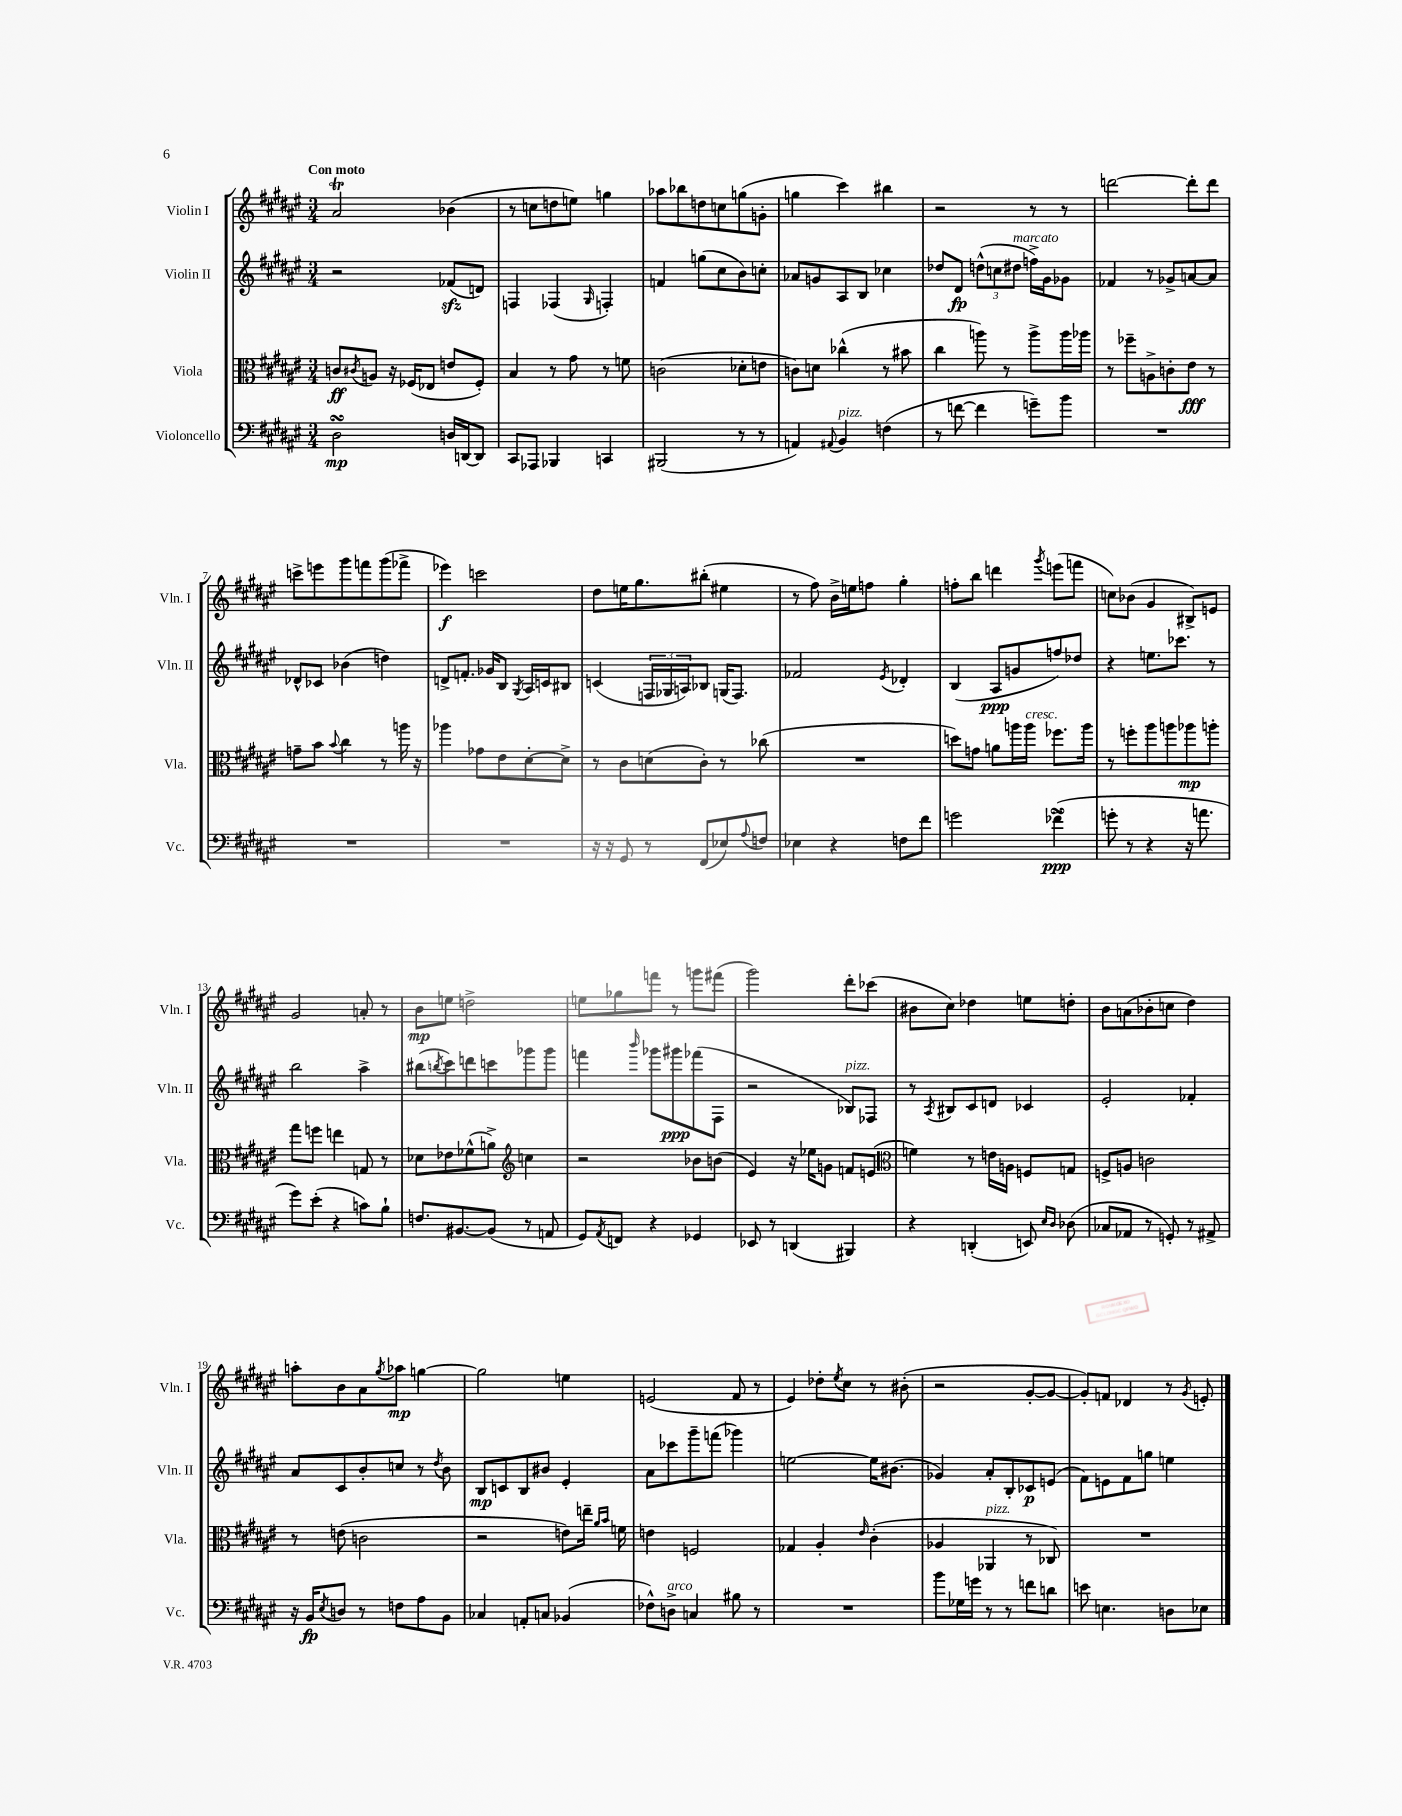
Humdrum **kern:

**kern	**kern	**kern	**kern
*staff4	*staff3	*staff2	*staff1
*clefF4	*clefC3	*clefG2	*clefG2
*k[f#c#g#d#a#e#]	*k[f#c#g#d#a#e#]	*k[f#c#g#d#a#e#]	*k[f#c#g#d#a#e#]
*M3/4	*M3/4	*M3/4	*M3/4
2D#\	8c/L	2r	2a#/
.	8qc#/	.	.
.	8A/J	.	.
.	16r	.	.
.	(16F-/LK	.	.
.	8E-/J	.	.
16D/LL	8e/L	(8f-/L	(4b-\
[16DD/J	.	.	.
8DD/]J	8F-'/J)	8d/J)	.
=	=	=	=
8CC#/L	4B/	4F/	8r
8AAA-/J	.	.	8cc\L
4BBB-/	8r	(4F-/	8dd\
.	8g#\	.	8ee\J)
.	.	16qqG#/	.
4CC/	8r	4F'/)	4gg\
.	8f\	.	.
=	=	=	=
(2BBB#/	(2c\	4f/	8aa-\L
.	.	.	8bb-\
.	.	(8gg\L	8dd\
.	.	8cc#\	8cc\
8r	8d-'\L	8b\)	(8gg\
8r	8e\J	8cc'\J	8g'\J
=	=	=	=
4AA/)	8c\L)	8a-/L	4gg\
.	8d\J	8g/	.
8qqAA#/	.	.	.
4BB/	(4cc-^^\	8A#/	4ccc#\)
.	.	8B/J	.
(4F\	8r	4cc-\	4bb#\
.	8b#\	.	.
=	=	=	=
8r	4cc#\	8dd-/L	2r
[8f\	.	8d#/J	.
4f\]	8aa\)	(12dd^^\L	.
.	.	12cc\	.
.	8r	.	.
.	.	12dd#\J	.
8g~\L)	8aa^\L	16ff^\LL)	8r
.	.	16g#\J	.
8b\J	16aa\L	8g-\J	8r
.	16aa-\JJ	.	.
=	=	=	=
2.r	8r	4f-/	[2ddd\
.	8ff-~\L	.	.
.	8A^\	8r	.
.	8c'\	8g-^/L	.
.	8e#\J	[8a/	8ddd'\]L
.	8r	8a/]J	8ddd\J
=	=	=	=
2.r	8g~\L	8d-^^/L	8ccc^\L
.	8b\J	8c-/J	8eee\
.	8qqb/	.	.
.	4cc#\	(4b-\	8ggg#\
.	.	.	8fff\
.	8r	4dd\)	(8ggg#\
.	16aa\	.	8fff-^\J
.	16r	.	.
=	=	=	=
2.r	4aa-\	8d^/L	4eee-\)
.	.	8.f'/J	.
.	8g-\L	.	2ccc\
.	.	16g-/LK	.
.	8e#\	8B/J	.
.	.	8qG#/	.
.	[8d#'\	16A#/LL	.
.	.	16c/J	.
.	8d#^\]J	8B#/J	.
=	=	=	=
16r	8r	(4c/	8dd#\L
16r	.	.	.
8GG#/	8c#\L	.	16ee\K
.	.	.	8.gg#\
8r	(8d\	24F/LL	.
.	.	24G-/	.
.	.	24A/J)	.
(8FF#/L	8c#'\J)	8B-/J	(8bb#'\J
8E-/)	8r	(16G/LK	4ee#\
.	.	8.F/J)	.
8qqA#/	.	.	.
8F/J	(8cc-\	.	.
=	=	=	=
4E-\	2.r	2f-/	8r
.	.	.	8ff#\)
4r	.	.	16b^\LL
.	.	.	16ee\J
.	.	.	8ff\J
.	.	8qe#/	.
8F\L	.	4d-'/	4gg#'\
8f#\J	.	.	.
=	=	=	=
2g\	8dd\L)	(4B/	8ff'\L
.	8g\J	.	8bb\J
.	8a\L	8A#/L	4ddd\
.	16aa\L	8g/	.
.	16aa\JJ	.	.
.	.	.	8qggg#/
(4f-^\	8.ff-\L	8ff/)	(8eee\L
.	.	8dd-/J	8fff\J
.	16aa\Jk	.	.
=	=	=	=
8g'\	8r	4r	8cc\L)
8r	8ff'\L	.	(8b-\J
4r	8aa#\	8.ee\L	4g#/
.	8aa\	.	.
.	.	8.ccc-\J	.
16r	8aa-\	.	8B#^/L)
8.a\	.	.	.
.	8aa'\J	8r	8e/J
=	=	=	=
8g#\L)	8gg#\L	2bb\	2g#/
(8e#'\J	8ff\J	.	.
4r	4ee\	.	.
8c\L)	8G/	4aa#^\	8a'/
8B`\J	8r	.	8r
=	=	=	=
8.F/L	8d-\L	(8bb#\L	8b\L
.	.	8qbb/	.
.	8e-\	8ccc#\)	8ee\J
[8.BB#/	.	.	.
.	(8f-^^\	8ddd\	2dd^\
(8BB#/]J	8a^\J)	8ccc\	.
*	*clefG2	*	*
8r	4cc\	8ggg-\	.
8AA/	.	8ggg-\J	.
=	=	=	=
8GG#/L)	2r	4fff\	8ee\L
8qAA#/	.	.	.
8FF/J	.	.	8gg-\
.	.	16qqbbb/	.
4r	.	8ggg-\L	8fff\J
.	.	8ggg#\	8r
4GG-/	8b-\L	(8fff-\	8ggg\L
.	(8b\J	8F#\J	(8fff#\J
=	=	=	=
8EE-/	4e#/)	2r	2ggg#\)
8r	.	.	.
(4DD/	16r	.	.
.	16ee-\LK	.	.
.	8g\J	.	.
4BBB#/)	8f/L	8B-/L)	8ddd#'\L
.	(8e/J	8F-/J	(8ccc-\J
=	=	=	=
*	*clefC3	*	*
4r	4f\)	8r	8b#\L
.	.	8qA#/	.
.	.	8B#/L	8cc#\J)
(4DD'/	8r	8c#/	4dd-\
.	16e\LL	8d/J	.
.	16A\JJ	.	.
8EE/)	8F/L	4c-/	8ee\L
16qqE#/LL	.	.	.
16qqD#/JJ	.	.	.
(8D-\	8G/J	.	8dd'\J
=	=	=	=
8C-/L	8F^/L	2e#'/	8b\L
8AA-/J	8A/J	.	(8a\
8r	2c\	.	8b-'\
8GG'/)	.	.	8cc\J
8r	.	4f-'/	4dd#\)
8AA#^/	.	.	.
=	=	=	=
16r	8r	8a#/L	8aa'\L
16BB/LK	.	.	.
8qE#/	.	.	.
8D/J	(8e\	8c#/	8b\
8r	2c\	8b'/	8a#\
.	.	.	8qgg#/
8F\L	.	8cc/J	8aa-\J
8A#\	.	8r	[4gg\
.	.	8qdd#/	.
8BB\J	.	8b\	.
=	=	=	=
4C-/	2r	8B/L	2gg\]
.	.	8c/	.
8AA'/L	.	8B/	.
8C/J	.	8b#/J	.
(4BB-/	8e\L)	4e#'/	4ee\
.	16ee~\Jk	.	.
.	16qqa#/LL	.	.
.	16qqb/JJ	.	.
.	16f\	.	.
=	=	=	=
8F-^^\L)	4e\	8a#\L	(2e/
8D^\J	.	8ccc-\	.
4C/	2F/	8ggg#~\	.
.	.	(8fff\J	.
8B#\	.	4ggg-\)	8f#/
8r	.	.	8r
=	=	=	=
2.r	4G-/	[2ee\	4e#/)
.	4A#'/	.	8dd-'\L
.	.	.	8qee#/
.	.	.	8cc#\J
.	16qqe#/	.	.
.	(4c#'\	16ee\]LK	8r
.	.	(8.b#\J	.
.	.	.	(8b#'\
=	=	=	=
8b\L	4A-/	4g-/)	2r
16G-\L	.	.	.
16g\JJ	.	.	.
8r	4AA-/	8a#'/L	.
8r	.	8B'/	.
8f\L	8r	8c-/	[8g#'/L
8d\J	8C-/)	(8e/J	8g#/_J
=	=	=	=
8e\	2.r	8f#\L)	8g#'/]L)
4.E\	.	8e\	8f/J
.	.	8f#\	4d-/
.	.	8gg\J	.
8D\L	.	4ee\	8r
.	.	.	8qg#/
8E-\J	.	.	8e'/
==	==	==	==
*-	*-	*-	*-
